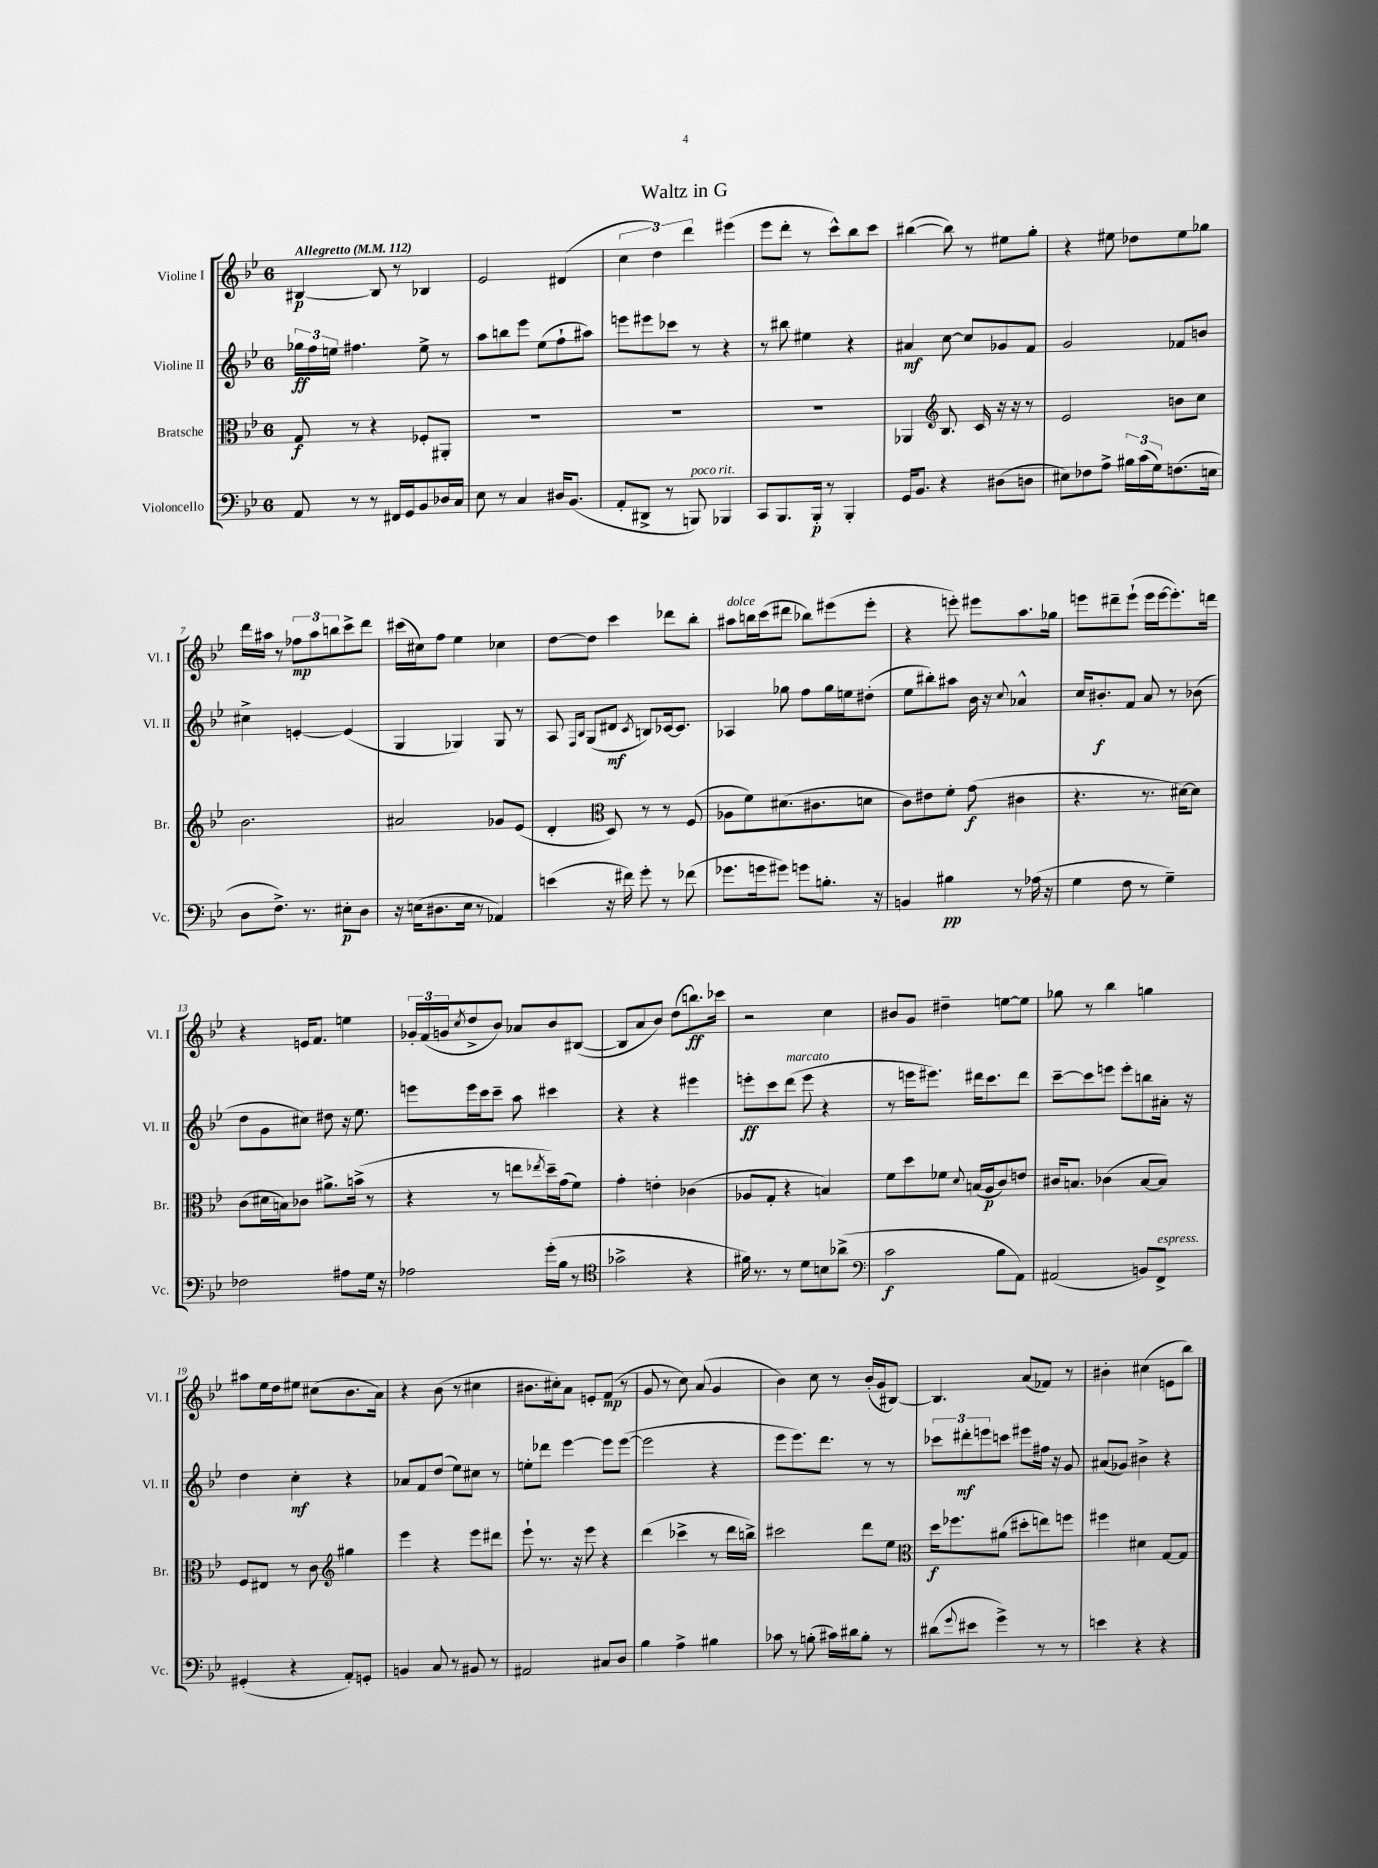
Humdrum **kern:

**kern	**kern	**kern	**kern
*staff4	*staff3	*staff2	*staff1
*clefF4	*clefC3	*clefG2	*clefG2
*k[b-e-]	*k[b-e-]	*k[b-e-]	*k[b-e-]
*M6/8	*M6/8	*M6/8	*M6/8
*MM112	*MM112	*MM112	*MM112
8AA	8G	24gg-	[4B#
.	.	24ff	.
.	.	24ee	.
8r	8r	4.ff#	.
8r	4r	.	8B#]
16FF#	.	.	8r
16GG	.	.	.
8BB-	8F-'	8ee^	4B-
16D-	8AA#'	8r	.
16C	.	.	.
=	=	=	=
8E-	2.r	8aa	2e-
8r	.	8bb	.
4C	.	8eee-	.
.	.	(8ee-	.
16D#	.	8ff`	(4d#
(8.BB-	.	.	.
.	.	8aa#)	.
=	=	=	=
8AA'	2.r	8eee	6cc
8DD#^	.	8eee#	.
.	.	.	6dd)
8r	.	8ccc-	.
.	.	.	6ddd
8BBB)	.	8r	.
4BBB-	.	4r	(4eee#
=	=	=	=
8CC	2.r	8r	8eee-
8.BBB-	.	8bb#	8ddd'
.	.	4ee#	8r
16BBB-'	.	.	.
8r	.	.	8ccc^^)
4BBB-'	.	4r	8bb-
.	.	.	8ccc
=	=	=	=
16GG	4AA-	4a#	([4bb#
8.BB-	.	.	.
*	*clefG2	*	*
4r	8.B-	[8cc	8bb#])
.	.	8cc]	8r
.	16c	.	.
(8D#	16r	8g-	8ee#
.	16r	.	.
8D	8r	8f	8gg'
=	=	=	=
8E#)	2e-	2g	4r
8F-	.	.	.
8A^	.	.	8ee#
24B#	.	.	8dd-
(24c	.	.	.
24G)	.	.	.
(8.F	8b	8f-	8ee#
.	8cc	8b	8gg-
16E	.	.	.
=	=	=	=
8D	2.b-	4cc#^	16ddd
.	.	.	16aa#
8.F^)	.	.	8r
.	.	[4e'	12ff-
8.r	.	.	.
.	.	.	12aa#
.	.	.	12bb
8E#'	.	(4e]	8ccc^
8D	.	.	8ddd
=	=	=	=
16r	2a#	4G	(16ccc#
(16E	.	.	16cc#)
8.D#	.	.	8ff
.	.	4G-)	4ee-
16E	.	.	.
8r	.	.	.
4AA-)	8g-	8G-	4cc-
.	(8e-	8r	.
=	=	=	=
(4e	4d'	8A	[8dd
.	.	16qqF	.
.	.	16qqB-	.
.	.	(8G	8dd]
*	*clefC3	*	*
16r	8D)	8d#	4ccc
16f#)	.	.	.
.	.	8qc	.
8g'	8r	8B)	.
8r	8r	[16c-	8ddd-
.	.	8.c-]	.
(8f-	(8F	.	8bb-'
=	=	=	=
8.g-	8A-	4A-	8aa#
.	8f)	.	16bb
16g	.	.	(16ccc
8g#)	(8.d#	8gg-	8ddd#
8g	.	8ff	8bb-)
.	8.c#	.	.
8.B'	.	16gg-	(8eee#
.	.	16ee	.
.	8d	(8dd#'	8eee#'
16r	.	.	.
=	=	=	=
4BB	8c)	8ee-	4r
.	8e#	8bb#')	.
4B#	8f'	8aa#	8eee')
.	(8g	16b-	8eee#
.	.	16r	.
.	.	8qqcc	.
8r	4c#	4a-^^	8.aa
(16A-	.	.	.
16r	.	.	16gg-
=	=	=	=
4G	4.r	16cc	8eee
.	.	8.b#'	.
.	.	.	8ddd#~
8F	.	8f	(8eee`
8r	8.r	8a	16eee
.	.	.	[16eee
4G~)	.	8r	8.eee'])
.	[16d#)	.	.
.	8d#]	(8b-	.
.	.	.	16ddd
=	=	=	=
2F-	(8c	8dd	4r
.	16d#	8g	.
.	16B)	.	.
.	8c-	8cc#)	16e
.	.	.	8.f
.	8.a#^	8dd#	.
8A#	.	16r	4ee
.	(16b^	8.ee-	.
16G	8r	.	.
16r	.	.	.
=	=	=	=
2A-	4r	8eee	24g-'
.	.	.	(24f
.	.	.	24g
.	.	.	8qcc
.	.	16eee	8dd^
.	.	16ccc	.
.	8r	8ccc~	8b-)
.	8ee	8aa	8a-
.	8qee-	.	.
(16g'	16dd~)	4ccc#	8b-
16B-	(16g	.	.
8r	8f)	.	([8B#
=	=	=	=
*clefC4	*	*	*
2g-^	4g'	4r	8B#]
.	.	.	8a
.	4e'	4r	8b-)
.	.	.	(8dd
4r	(4c-	4eee#	8.bb)
.	.	.	16ccc-
=	=	=	=
16f#)	8A-	8eee'	2r
8.r	.	.	.
.	8G'	8ccc	.
8r	4r	(8ddd	.
8d	.	8eee	.
8B	4B)	4r	4cc
(8a-^	.	.	.
=	=	=	=
*clefF4	*	*	*
2c	8f	8r	8b#
.	8dd	16eee	8g
.	.	8.eee#)	.
.	8f-	.	4dd#~
.	8qqd	.	.
.	(16B	16ddd#	.
.	16A	8.ccc	.
8B-	8c)	.	[8ee
8AA)	8e	8ddd#	8ee]
=	=	=	=
(2AA#	16c#	[8ccc~	8gg-
.	8.B	.	.
.	.	8ccc]	8r
.	(4c-	8eee	4bb-
.	.	8eee'	.
8BB)	[8B	8bb	4gg
8FF^	8B])	16a#'	.
.	.	16r	.
=	=	=	=
(4GG#'	8F	4dd	8aa#
.	8E#	.	16ee-
.	.	.	16dd
4r	8r	4cc'	8ee#
.	8c	.	(8cc#
*	*clefG2	*	*
8AA')	4gg#	4r	8.b-
8GG'	.	.	.
.	.	.	16a)
=	=	=	=
4BB	4eee-	8a-	4r
.	.	8f	.
8C	4r	(8dd	(8b-
8r	.	8ee-)	8r
8BB#	8eee-	8cc#	4cc#
8r	8ddd#	8r	.
=	=	=	=
2AA#	8eee-`	8ee'	8.b#
.	8.r	8ddd-	.
.	.	.	16cc#')
.	.	[4eee-	8a
.	16r	.	.
.	8eee-	.	8e'
8C#	4r	8eee-]	(8f
8D	.	([8eee-	8r
=	=	=	=
4B-	(4ddd	2eee-]	8g
.	.	.	8r
4A^	4ccc-^	.	8cc)
.	.	.	(8a
4B#	8r	4r	4g
.	16ddd	.	.
.	16bb^)	.	.
=	=	=	=
8c-	2ccc#	8eee-	4b-)
8r	.	8.eee-)	.
(8B'	.	.	8cc
.	.	8.ddd	.
16c#)	.	.	8r
16d#	.	.	.
8B'	8ddd	8r	(16b-'
.	.	.	16g
8r	8ee-	8r	[8B#)
=	=	=	=
*	*clefC3	*	*
(8d#	16dd	12ccc-	4.B#]
.	8.ff-	.	.
.	.	12ddd#'	.
8qqg	.	.	.
8e#	.	.	.
.	.	12eee	.
4g^)	(8a#	8ccc	.
.	8dd#'	8eee#	(8a
8r	8ee)	16ff#	8f-)
.	.	16r	.
8r	8ff	8g	8r
=	=	=	=
4e	4ff#	(8a#	4b#'
.	.	8g-)	.
4r	4d#	4b#^	(4cc#
4r	[8G	4r	8e
.	8G]	.	8bb-)
==	==	==	==
*-	*-	*-	*-
